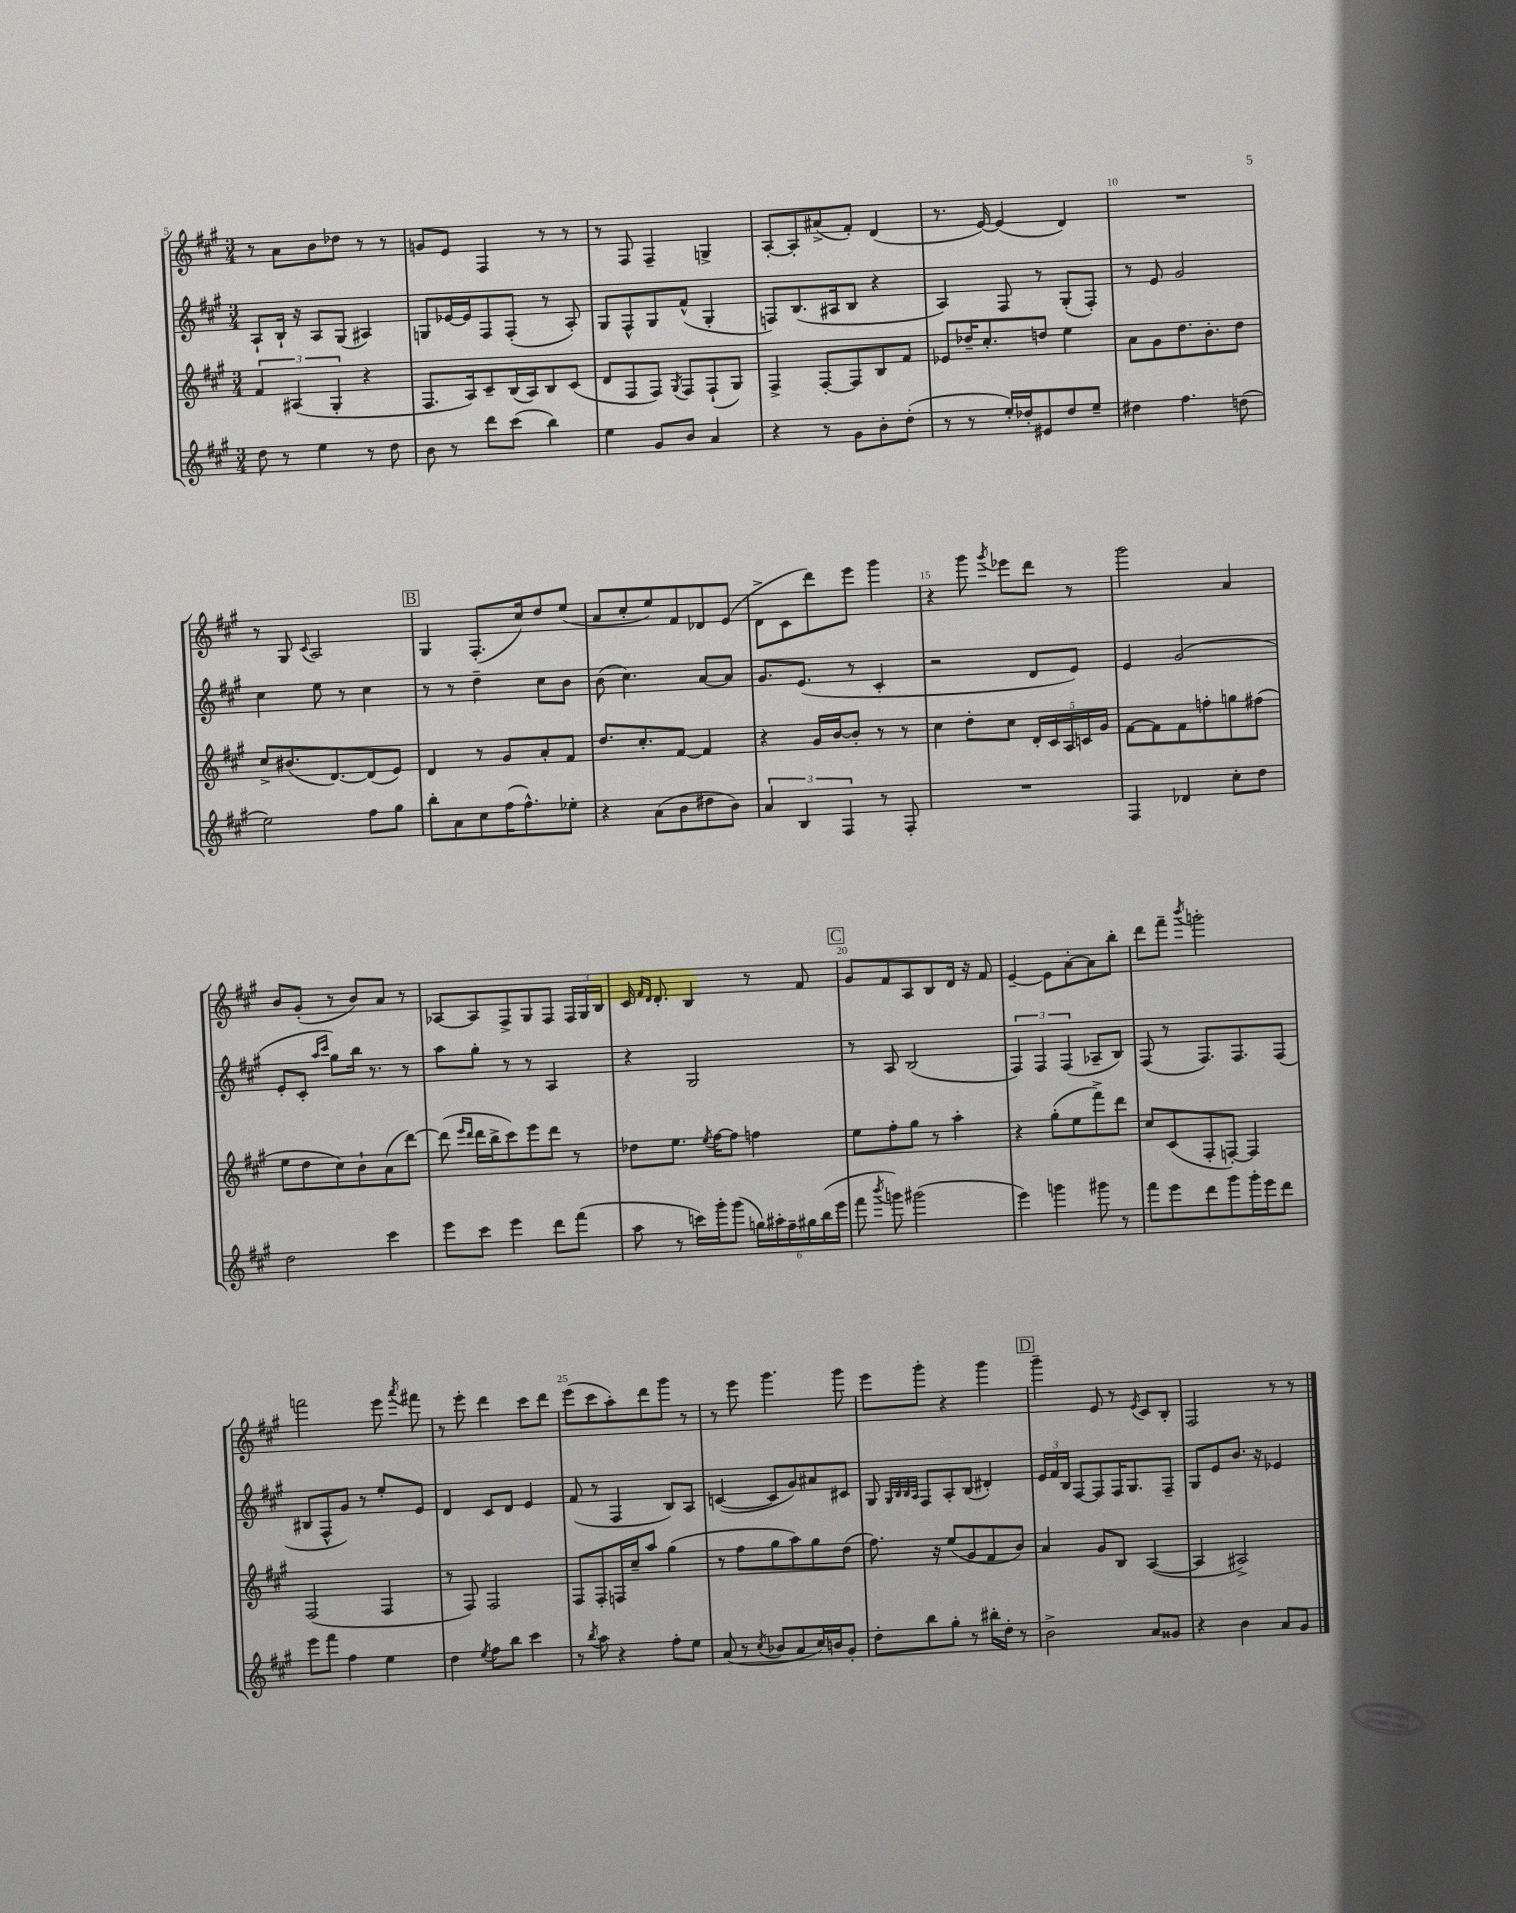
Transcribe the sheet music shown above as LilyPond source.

<<
\new StaffGroup <<
\new Staff = "s0" {
    \clef treble \key a \major \numericTimeSignature \time 3/4
    \autoBeamOff r8 a'8[ b'8 des''8] r8 r8 |
    g'8[ e'8] fis4 r8 r8 |
    r8 fis8 fis4-- g4-> |
    a8[~-. a8-. ais'8->( fis'8]-.) d'4( |
    r8. e'16~) e'4( d'4) |
    R2. |
    r8 gis8 \appoggiatura { cis'8 } a2 |
    \mark \markup { \box "B" } gis4 fis8.[-.( cis''16) d''8 e''8]( |
    a'8[ cis''8-. e''8) fis'8 des'8 e'8]( |
    d'8[-> cis'8 d'''8) e'''8] gis'''4 |
    r4 gis'''8 \acciaccatura { gis'''8 } ees'''8[ d'''8] r8 |
    gis'''2 a'4 |
    b'8[ gis'8]-.( r8 b'8[) a'8] r8 |
    aes8[~ aes8 fis8-> gis8 fis8] \tuplet 3/2 { fis16[ gis16 b16] } |
    cis'16 \grace { fis'16[ d'16] } d'8.-. b4 r8 fis'8 |
    \mark \markup { \box "C" } gis'8[ fis'8 a8 b8 d'16] r16 fis'8 |
    e'4~-- e'8[ a'8~-. a'8 b''8]-. |
    d'''8[ fis'''8]-- \acciaccatura { b'''8 } g'''2-. |
    f'''2 e'''8 \acciaccatura { a'''8 } fis'''8 |
    r8 e'''8-. d'''4 cis'''8[ d'''8] |
    e'''8[( cis'''8 a''8-.) d'''8 gis'''8] r8 |
    r8 e'''8 gis'''4. gis'''8 |
    e'''8[ gis'''8]-. r4 gis'''4 |
    \mark \markup { \box "D" } gis'''4-- e'8 r8 \acciaccatura { e'8 } cis'8[ b8]-. |
    fis2 r8 r8 \bar "|." |
}
\new Staff = "s1" {
    \clef treble \key a \major \numericTimeSignature \time 3/4
    \autoBeamOff a8[-! b16]-! r16 a8[ gis8]( ais4) |
    g8[ ees'16~ ees'16 fis8 fis8]-.( r8 a8-.) |
    gis8[ fis8-^ gis8 fis'8]-^( gis4-. |
    f8[) b8.( ais16 b8] r4 |
    a4) fis8 r8 gis8[-.( fis8]-.) |
    r8 e'8 gis'2 |
    cis''4 e''8 r8 cis''4 |
    \mark \markup { \box "B" } r8 r8 d''4-- cis''8[ b'8] |
    b'8( cis''4.) a'8[~ a'8] |
    gis'8.[ e'8.]( r8 cis'4-. |
    r2 d'8[ e'8]) |
    e'4 gis'2( |
    e'8[-. cis'8]-. \grace { a''16[ cis'''16] } gis''8[) b''16] r8. r8 |
    a''8[ gis''8]-. r8 r8 a4 |
    r4 gis2 |
    \mark \markup { \box "C" } r8 a8 b2( |
    \tuplet 3/2 { fis4) fis4 fis4( } aes8[-- b8]) |
    fis8( r8 fis8.[) fis8. fis8]( |
    bis8[ fis8-^ gis'8]) r8 e''8[-. e'8] |
    d'4 cis'8[ d'8] e'4 |
    fis'8( r8 fis4 b8[) a8] |
    c'4~( c'8[ gis'8) ais'8 cis'8] |
    gis8 \grace { gis32[ b32 b32 a32] } fis8[ a8-. b8]( dis'4-.) |
    \mark \markup { \box "D" } \tuplet 3/2 { e'16[ fis'16 b16] } fis8[~ fis8 fis16 gis8. fis8]-- |
    gis8[ e'8 b'8.] r16 ees'4 \bar "|." |
}
\new Staff = "s2" {
    \clef treble \key a \major \numericTimeSignature \time 3/4
    \autoBeamOff \tuplet 3/2 { fis'4 ais4( gis4-. } r4 |
    fis8.[ a16) cis'8-- b16( a16) b8 cis'8]( |
    d'8[ fis8 fis8]) \acciaccatura { gis8 } fis8[ fis8-!( gis8]) |
    fis4-> fis8[~-. fis8 b8 fis'8] |
    ees'8[ des''16-- cis''8.-. d''8] e''4 |
    a'8[ gis'8 d''8. b'8.-. d''8] |
    cis''8[-> bis'8.( d'8.~) d'8( e'8]) |
    \mark \markup { \box "B" } d'4 r8 gis'8[ a'8-. fis'8] |
    d''8.[ cis''8.-. fis'8]~ fis'4 |
    r4 gis'16[ b'16~ b'8]-. r8 r8 |
    cis''4 d''8[-. cis''8] \tuplet 5/4 { d'16[-. cis'16 a16 c'16 gis'16] } |
    fis'8[~ fis'8 fis'8 f''8-. g''8 fis''8]( |
    e''8[ d''8 cis''8) b'8-! a'8( d'''8]~) |
    d'''8( \grace { e'''16[ d'''16] } d'''16[ b''16-> cis'''8) e'''8 d'''8] r8 |
    des''8[ e''8.] \acciaccatura { e''8 } fis''16[~ fis''8] f''4 |
    \mark \markup { \box "C" } e''8[ fis''8-. gis''8] r8 a''4-. |
    r4 gis''8[-.( e''8 fis'''8->) d'''8] |
    cis''8[ cis'8( fis8-. f8]~-.) f4 |
    fis2( fis4 |
    r8 fis8) fis2 |
    fis8[ fis8-. f16 cis''16-- a''8] gis''4( |
    r8 fis''8[ gis''8 a''8) gis''8 d''8]( |
    fis''8.) r16 e''8[( gis'8 fis'8 b'8]) |
    \mark \markup { \box "D" } a'4 gis'8[ b8] a4~( |
    a4 ais2->) \bar "|." |
}
\new Staff = "s3" {
    \clef treble \key a \major \numericTimeSignature \time 3/4
    \autoBeamOff d''8 r8 e''4 r8 d''8 |
    b'8 r8 d'''8[ cis'''8]( b''4) |
    e''4 gis'8[ b'8] a'4 |
    r4 r8 gis'8[ b'8-. d''8]-.( |
    r8 r8 e''16[-.) des''16-. eis'8 des''8 e''8]-- |
    dis''4 fis''4. d''8( |
    e''2) fis''8[ gis''8] |
    \mark \markup { \box "B" } b''8[-. a'8 cis''8 fis''16( fis''8.-^) ees''8]-. |
    r4 a'8[( b'8 dis''8 b'8]) |
    \tuplet 3/2 { a'4 b4 fis4 } r8 fis8-. |
    R2. |
    fis4 des'4 cis''8[-. d''8] |
    d''2 cis'''4 |
    e'''8[ cis'''8] e'''4 d'''8[ fis'''8]( |
    a''8 r8 c'''16[) gis'''16-. gis'''8]( \tuplet 6/4 { g''16[) ais''16-. fis''16-- gis''16 b''16( e'''16] } |
    \mark \markup { \box "C" } fis'''8 \acciaccatura { b'''8 } g'''8) gis'''2( |
    e'''4) g'''4 gis'''8 r8 |
    fis'''8[ e'''8 d'''8 gis'''8 gis'''16-. e'''16 d'''8] |
    e'''8[ fis'''8] fis''4 e''4 |
    d''4 \acciaccatura { e''8 } fis''8[ b''8] cis'''4 |
    r8 \acciaccatura { b''8 } a''8 r4 fis''8[-. e''8] |
    a'8( r8 \acciaccatura { cis''8 } bes'8[ a'8 cis''16) b'16 gis'8]-. |
    d''8[-. b''8 gis''8]-. r8 bis''16[-. d''16]-. r8 |
    \mark \markup { \box "D" } b'2-> a'8[ gisis'8] |
    r4 b'4 a'8[ gis'8] \bar "|." |
}
>>
>>
\layout { \context { \Score currentBarNumber = #5 \override BarNumber.break-visibility = ##(#f #t #t) barNumberVisibility = #(every-nth-bar-number-visible 5) } }
